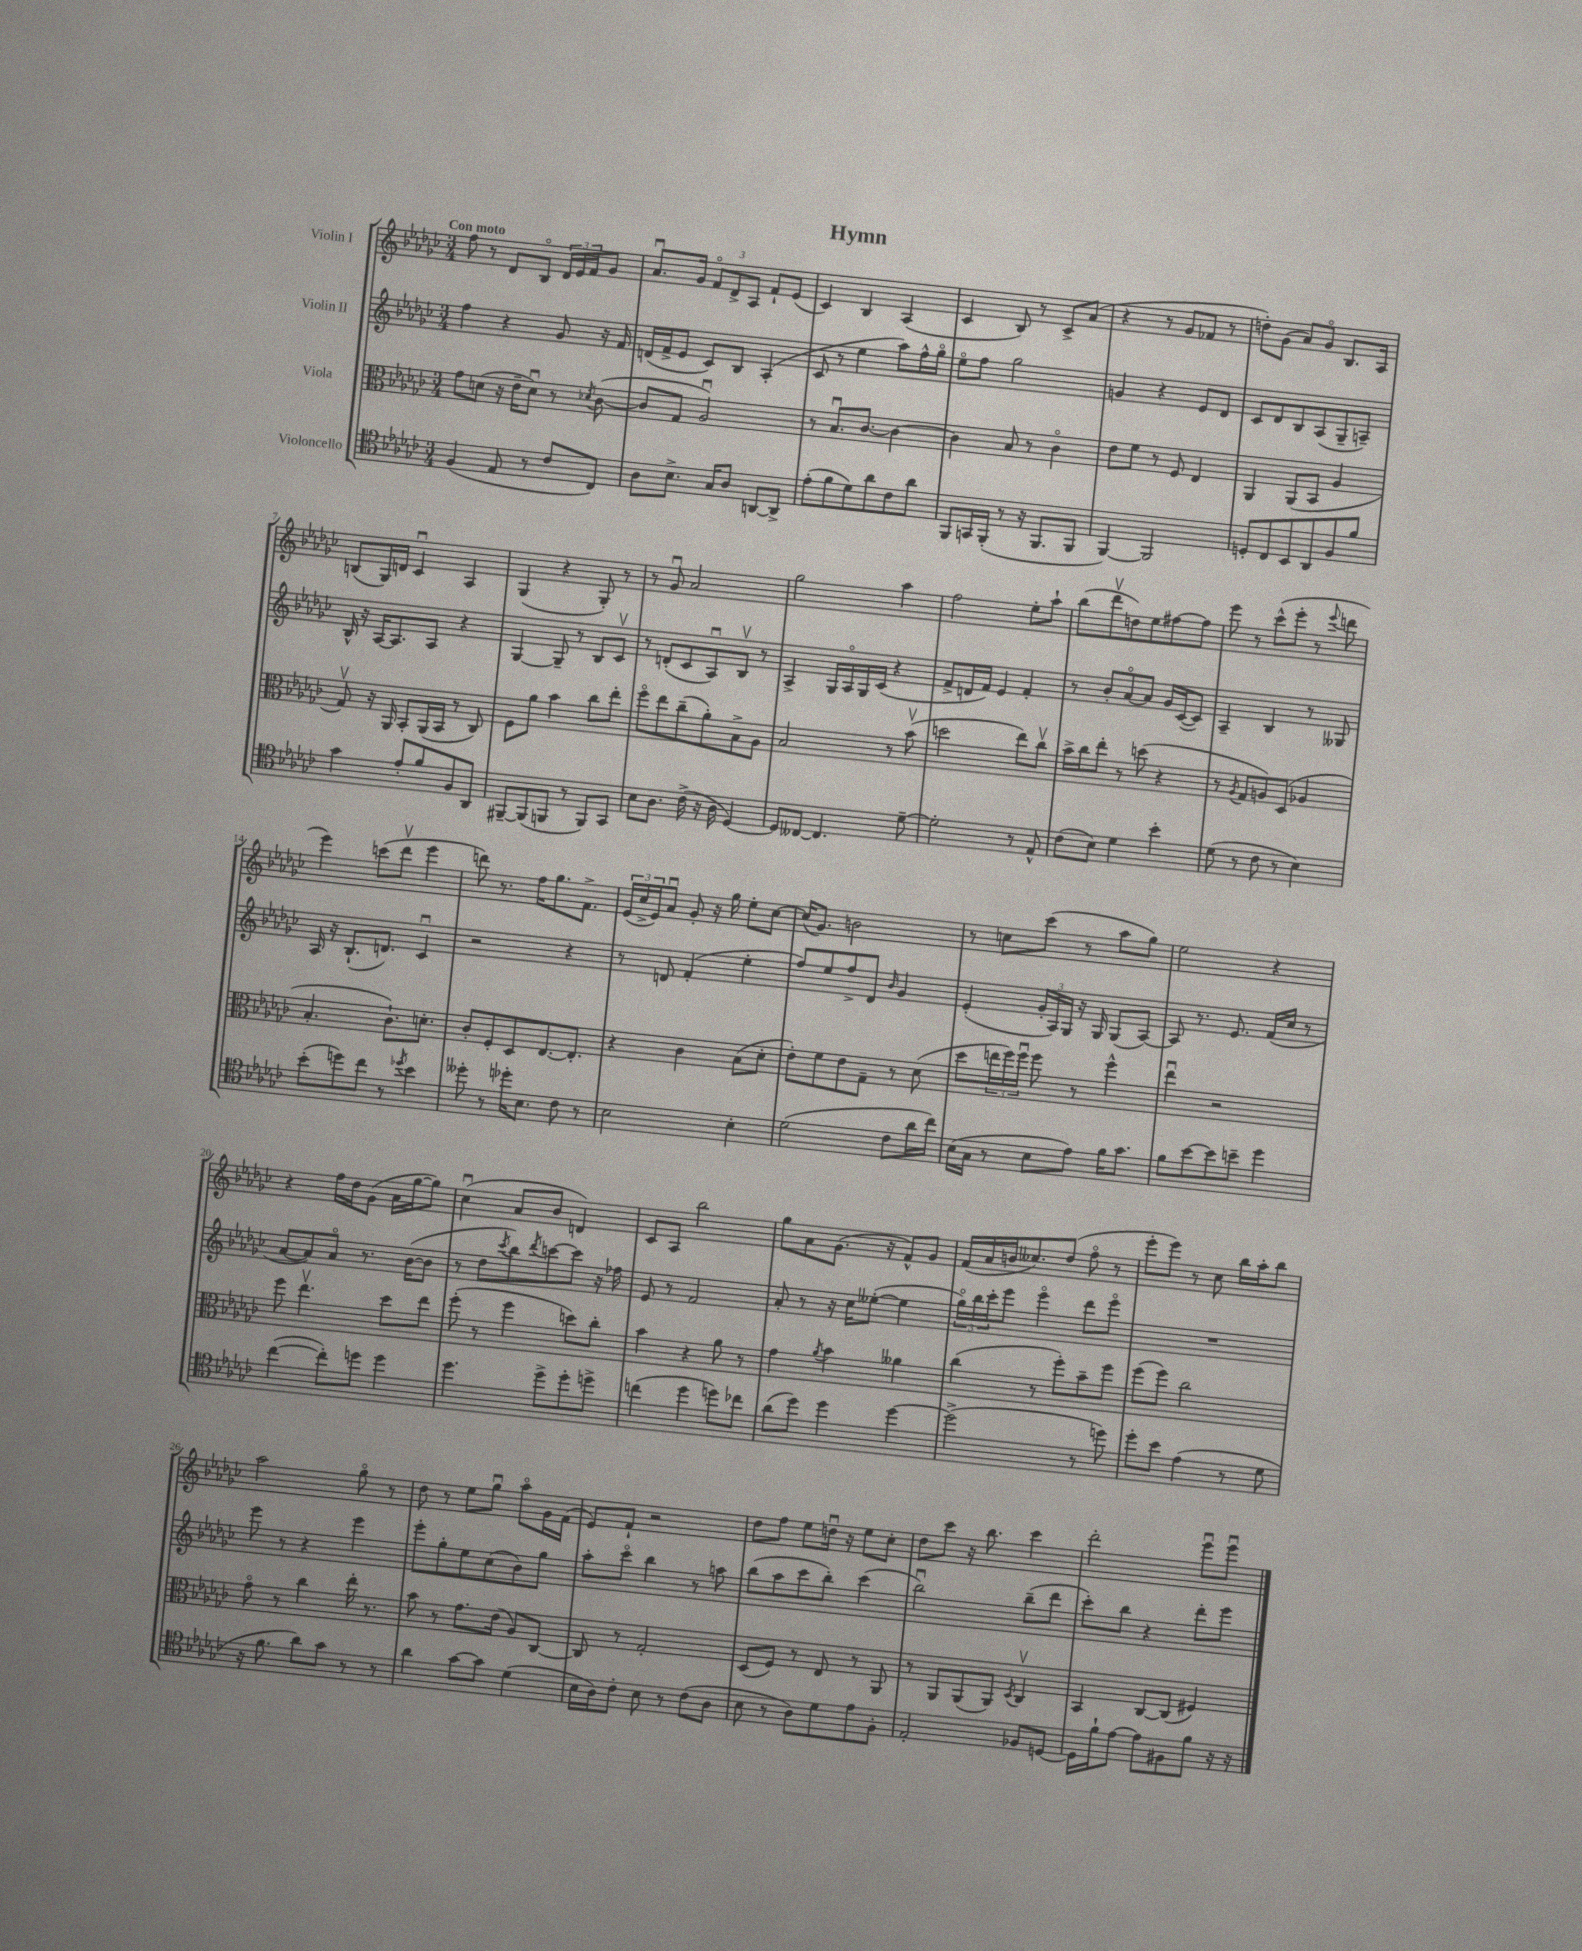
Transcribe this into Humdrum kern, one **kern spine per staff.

**kern	**kern	**kern	**kern
*staff4	*staff3	*staff2	*staff1
*clefC4	*clefC3	*clefG2	*clefG2
*k[b-e-a-d-g-c-]	*k[b-e-a-d-g-c-]	*k[b-e-a-d-g-c-]	*k[b-e-a-d-g-c-]
*M3/4	*M3/4	*M3/4	*M3/4
(4F/	8g-\L	4ff\	8ff\
.	(8d\J	.	8r
8E-/	16r	4r	8d-/L
.	16e-~\LK	.	.
8r	8du\J)	.	8B-o/J
8c-/L	8r	8g-/	24d-/LL
.	.	.	24e-/
.	.	.	24f/J
.	8qd-/	.	.
8C-/J)	([8c-\	16r	8g-/J
.	.	16f/	.
=	=	=	=
8A-\L	8c-/]L	(16d/LL	8.a-u/L
.	.	16f^/J	.
8.B-^\J	8G-/J	8e-/J	.
.	.	.	16g-/Jk
.	2A-u/)	8c-/L)	12fo/L
16G-/LK	.	.	.
.	.	.	12d-^/
8A-/J	.	8B-/J	.
.	.	.	12A-/J
[8AA/L	.	(4A-'/	8f`/L
8AA^/]J	.	.	(8e-/J
=	=	=	=
(8e-'\L	8r	8c-/	4c-/)
8f\	8.B-u/L	8r	.
8d-\)	.	4ee-\	4B-/
.	[8.c-/J	.	.
8a-\	.	.	.
8c-\	4c-\_	8aa-\L)	(4A-/
8a-\J	.	16ff^^\L	.
.	.	16gg-o\JJ	.
=	=	=	=
8FF/L	4c-\]	8ee-o\L	4c-/
16GG/L	.	8ff\J	.
(16FF'/JJ	.	.	.
8r	8B-/	2gg-\	8B-/)
16r	8r	.	8r
8.FF/L	.	.	.
.	4c-o\	.	8c-^/L
8FF/J	.	.	(8a-/J
=	=	=	=
[4FF/)	8e-\L	4g/	4r
.	8f\J	.	.
2FF/]	8r	4r	8r
.	8F/	.	8g-/L
.	4E-/	8e-/L	8f-/J
.	.	8d-/J	8r
=	=	=	=
8D'/L	4AA-/	8c-/L	8dd'\L)
8C-/	.	8d-/	(8g-\J
8BB-/	(8AA-/L	8B-/	8a-/L)
8AA-/	8BB-/J	(8A-/	8g-o/J
8F/	4A-/	8G-~/	8.B-/L
8f/J	.	8A~/J)	.
.	.	.	16A-/Jk
=	=	=	=
4g-\	8G-v/)	16B-^^/	(8B/L
.	.	16r	.
.	16r	[16A-/LK	16G-/L)
.	16AA-/	8.A-/]	16d/JJ
8e-'/L	8BB-'/L	.	4c-u/
8f/	(16AA-/L	8A-/J	.
.	16BB-/JJ	.	.
8F/	8r	4r	4A-/
8AA-/J	8C-/)	.	.
=	=	=	=
[8FF#~/L	8F\L	[4G-/	(4G-/
(8FF#/]	8a-\J	.	.
8FF/J	4b-\	8G-~/]	4r
8r	.	8r	.
8FF/L)	8cc-\L	8B-/L	8G-'/)
8GG-/J	8ee-'\J	8c-v/J	8r
=	=	=	=
8B-\L	8ffo\L	8r	8r
8.A-\J	8ee-\	(8d'/L	8g-u/
.	(8cc-~\	8c-/	2a-/
(16c-^\	.	.	.
16r	8a-'\)	8A-u/)	.
16A-\	.	.	.
[4D-/)	8B-^\	8B-v/J	.
.	8A-\J	8r	.
=	=	=	=
8D-/]L	2B-/	4A-^/	2gg-\
[8C--/J	.	.	.
4.C--/]	.	16G-/LL	.
.	.	16A-o/	.
.	.	16G-/	.
.	.	(16c-/JJ	.
.	8r	4r	4aa-\
[8d-~\	(8b-v\	.	.
=	=	=	=
2d-'\]	2dd\	8f^/L	2ff\
.	.	16d/L	.
.	.	16f/JJ)	.
.	.	4e-/	.
8r	8ee-\L)	4f'/	8ee-'\L
8E-^^/	8cc-v\J	.	8aa-`\J
=	=	=	=
(8c-\L	16b-^\LL	8r	(8bb-\L
.	16cc-\J	.	.
8B-\J)	8ee-'\J	8b-'/L	8ddd-v\
4d-\	8r	[8a-o/	8dd\)
.	(8dd\	8a-/]J	8ee-\
4b-'\	4r	16g-/LL	[8ff#\
.	.	([16c-/J	.
.	.	8c-/]J)	8ff#\]J
=	=	=	=
(8d-\	8r	4A-~/	8eee-\
.	8qA-/	.	.
8r	8G-/L	.	8r
8c-\	8A/)	4B-/	(8ccc-^^\L
8r	(8D-/J	.	8eee-'\J
4B-\)	4A-/	8r	8r
.	.	.	8qqeee-/
.	.	8G--/	8ddd\
=	=	=	=
(8b-'\L	4.B-'/	16A-/	4eee-\)
.	.	16r	.
8dd\)	.	(8.B-`/L	.
8cc-\J	.	.	(8ccc\L
.	.	8.d/J)	.
8r	8.c-`\L)	.	8ddd-v\J
8qdd-/	.	.	.
4b-\	.	4c-u/	4eee-\
.	8.d'\J	.	.
=	=	=	=
8dd--'\	8c-'/L	2r	8ddd\)
8r	8F'/	.	8.r
16dd-'\LK	8D-/	.	.
8.B-\J	.	.	16ff\LK
.	[8.E-/	.	8.gg-\
8c-\	.	4r	.
.	8.E-'/]J	.	8.f^\J
8r	.	.	.
=	=	=	=
2B-\	4r	8r	(24e-/LL
.	.	.	24cc-^/
.	.	.	24e-/J)
.	.	8d/	8a-u/J
.	4c-\	(4f'/	8g-'/
.	.	.	16r
.	.	.	16gg-\
4B-'\	(8B-\L	4ee-'\	8ee-'\L
.	8d-'\J	.	[8cc-\J
=	=	=	=
(2d-\	8e-'\L)	8ff/L)	(16cc-/]LK
.	.	.	8.g-/J)
.	8f\	8ee-/	.
.	8e-\	8ff^/	2b\
.	8G-~\J	8d-/J	.
.	.	16qqb-/	.
8c-\L	8r	4g-/	.
16a-\L	(8d-\	.	.
16cc-\JJ)	.	.	.
=	=	=	=
(16B-\LL	8dd-\L	(4e-'/	8r
16G-\JJ	.	.	.
8r	24ee\L	.	8cc\L
.	24ff\)	.	.
.	24ffu\JJ	.	.
8B-\L	8ff\	24g-'/LL	(8ccc-\J
.	.	24A-/)	.
.	.	24G-/JJ	.
8e-\J)	8r	16r	8r
.	.	16G-/	.
16f\LK	4ff^^\	(8G-/L	8aa-\L
8.g-\J	.	.	.
.	.	[8A-/J)	8gg-\J)
=	=	=	=
8f\L	4ee-u\	8A-/]	2ee-\
[8b-\	.	8.r	.
8b-\]	2r	.	.
.	.	8.e-/	.
8b~\J	.	.	.
4dd-\	.	(16f/LL	4r
.	.	16cc-/JJ	.
.	.	8r	.
=	=	=	=
([4cc-\	8ff\	[8a-/L	4r
.	4.ee-v\	8a-/])	.
8cc-'\]L)	.	8a-o/J	16ff\LL
.	.	.	16dd-\J
8dd\J	.	8.r	(8g-\J
4dd\	8dd-\L	.	16a-\LL
.	.	([16b-\LK	[16gg-\J
.	8ee-\J	8b-\]J	8gg-\]J)
=	=	=	=
4.dd-\	(8ff'\	8r	(4cc-u\
.	8r	8dd-\L	.
.	.	8qccc-/	.
.	4ff\	8bb-\)	8a-/L
.	.	8qddd-/	.
8dd-^\L	.	[8ccc\	8b-/J
8dd-'\	8dd\L)	8ccc\]J	4d/)
8dd^\J	8cc-'\J	16r	.
.	.	16ff-\	.
=	=	=	=
(4cc\	4b-\	8e-/	8c-/L
.	.	8r	8A-/J
4dd-\	4r	2f/	2bb-\
8dd\L)	8a-\	.	.
8cc-\J	8r	.	.
=	=	=	=
(8a-\L	4g-\	8a-'/	8gg-\L
8dd-\J)	.	8r	8a-\
.	8qa-/	.	.
4dd-\	4b-\	16r	(8.g-\J
.	.	16cc-\LK	.
.	.	([8ee--'\J	.
.	.	.	16r
[4dd-\	4a--\	4ee--\]	8f^^/L)
.	.	.	8g-/J
=	=	=	=
(2dd-^\]	(4cc-\	24gg-o\LL)	(16f/LL
.	.	24bb-\	.
.	.	.	16a-/
.	.	24ccc-'\J	.
.	.	8eee-\J	16b/J
.	.	.	8.cc--/)
.	8r	4eee-o\	.
.	8ff'\L)	.	(8dd-/J
8r	8b-~\	8ddd-\L	8ffo\
8dd\)	8ff\J	8eee-o\J	8r
=	=	=	=
8dd-'\L	(8ff\L	2.r	8eee-'\L
8b-\J	8ff\J)	.	8eee-\J)
(4e-\	2cc-\	.	8r
.	.	.	8cc-\
8r	.	.	16bb-\LL
.	.	.	16aa-'\J
8d-\	.	.	8bb-\J
=	=	=	=
16r	8g-o\	8eee-\	2aa-\
8.f\	.	.	.
.	8r	8r	.
8a-\L)	4cc-\	4r	.
8g-\J	.	.	.
8r	16ee-'\	4eee-\	8gg-o\
.	8.r	.	.
8r	.	.	8r
=	=	=	=
4a-\	8b-\	8eee-'\L	8dd-\
.	8r	8gg-'\	8r
[8g-\L	8.g-\L	8ee-\	8ee-\L
8g-\]J	.	(8cc-\	8gg-u\J
.	(16e-\Jk	.	.
(4d-\	8A-/L)	8b-\)	8aa-o\L
.	[8C-/J	8gg-\J	16g-\L
.	.	.	(16f\JJ
=	=	=	=
16B-\LL	8C-/]	8aa-'\L	8e-/L)
16A-\J)	.	.	.
8c-'\J	8r	8ccc-o\J	8f`/J
8B-\	2G-'/	4bb-\	2r
8r	.	.	.
(8c-\L	.	8r	.
8A-\J	.	8aa\	.
=	=	=	=
8B-\	(8D-/L	(8bb-\L	8dd-\L
8r	8F/J)	8aa-\	8ff\J
8A-\L)	8r	8ccc-\	8ee-\L
8d-\	8E-/	8bb-'\J)	16ddu\Jk
.	.	.	16r
8e-\	8r	(4ccc-\	8ee-\L
8F'\J	8AA-/	.	8cc-'\J
=	=	=	=
2E-'/	8r	2bb-u\)	8dd-\L
.	8AA-/L	.	8ccc-\J
.	(8AA-/	.	16r
.	.	.	8.bb-\
.	8AA-/J)	.	.
.	8qD-/	.	.
8F-/L	4C-v/	(8bb-~\L	4ccc-\
[8D/J	.	8ddd-\J	.
=	=	=	=
16D\]LL	4BB-/	8ccc-'\L)	2ddd-'\
16f`\J	.	.	.
[8e-\J	.	8bb-\J	.
8e-\]L	[8C-/L	4r	.
8F#\	(8C-/]J	.	.
8f\J	4F#/)	8ddd-'\L	8eee-u\L
16r	.	8eee-\J	8eee-u\J
16r	.	.	.
==	==	==	==
*-	*-	*-	*-
